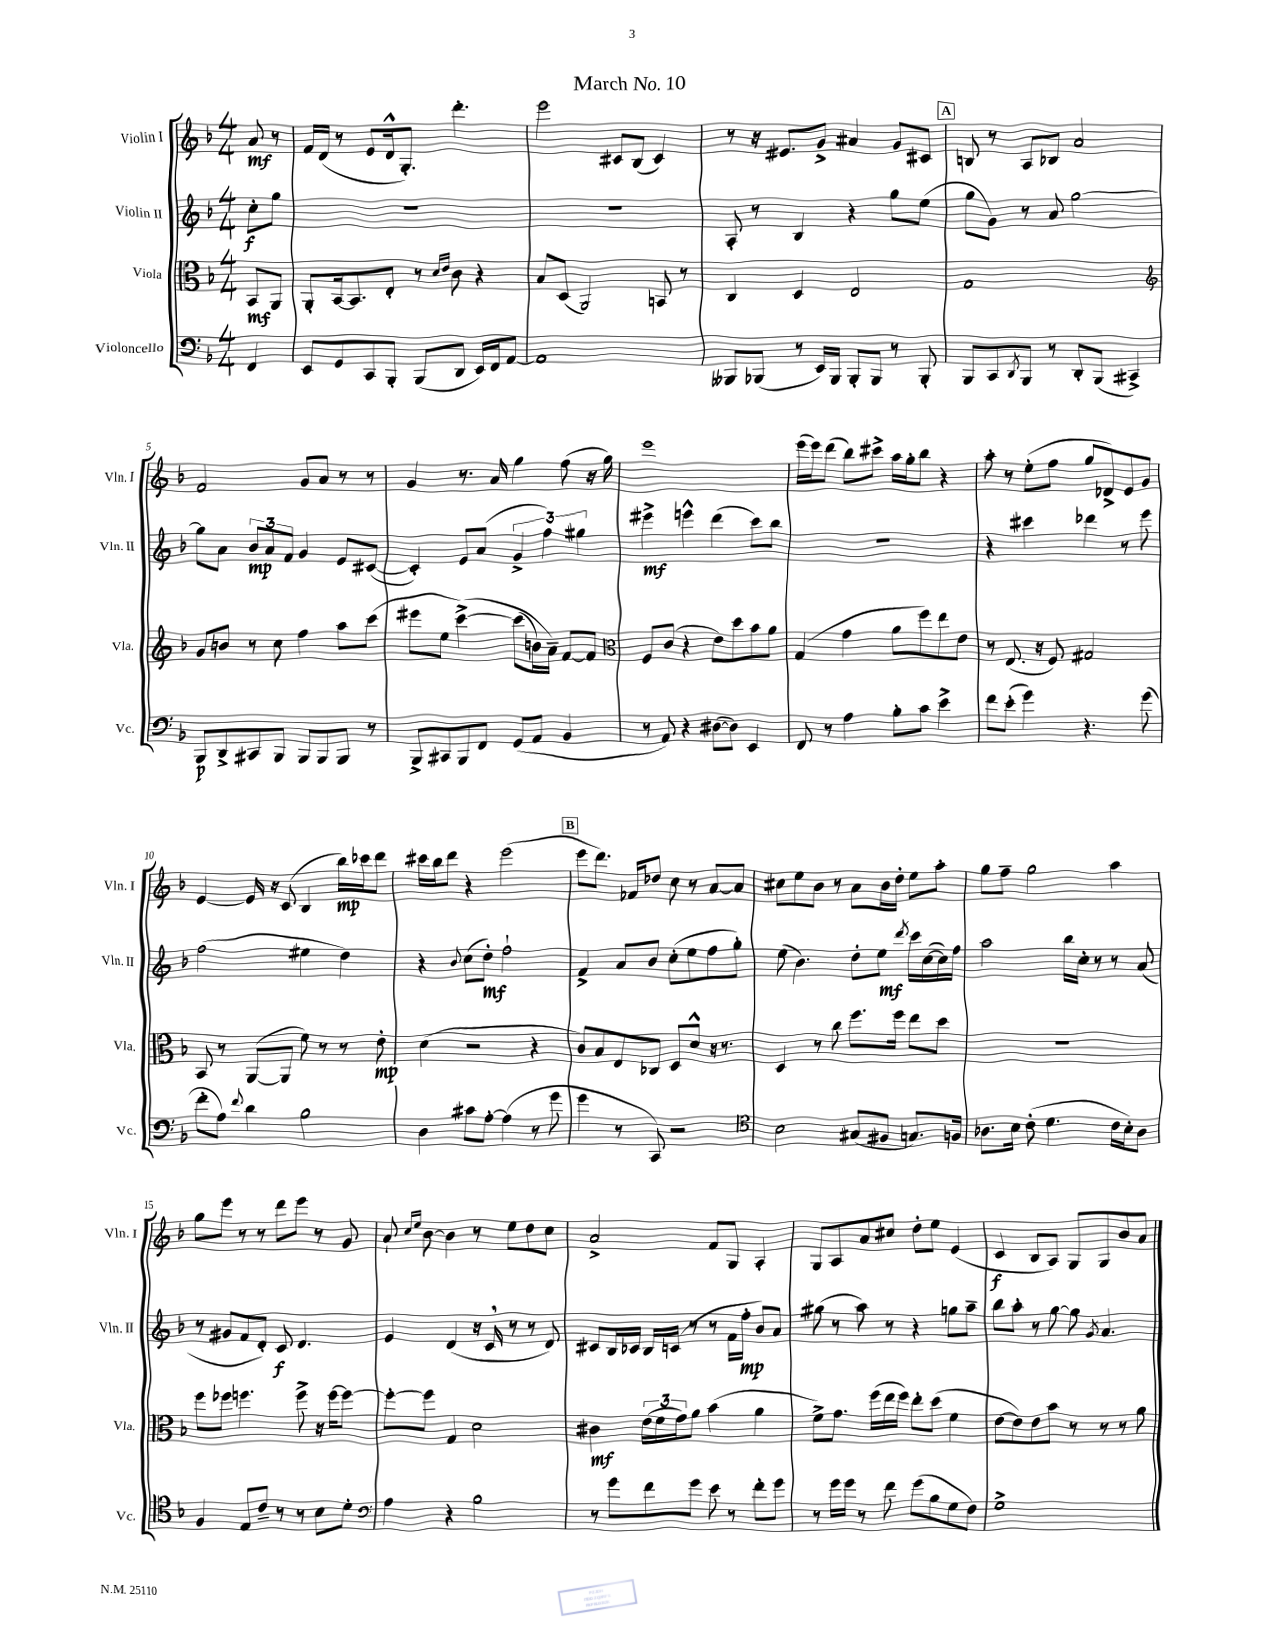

**kern	**dynam	**kern	**dynam	**kern	**dynam	**kern	**dynam
*part4	*part4	*part3	*part3	*part2	*part2	*part1	*part1
*staff4	*staff4	*staff3	*staff3	*staff2	*staff2	*staff1	*staff1
*I"Violoncello	*	*I"Viola	*	*I"Violin II	*	*I"Violin I	*
*I'Vc.	*	*I'Vla.	*	*I'Vln. II	*	*I'Vln. I	*
*clefF4	*	*clefC3	*	*clefG2	*	*clefG2	*
*k[b-]	*	*k[b-]	*	*k[b-]	*	*k[b-]	*
*M4/4	*	*M4/4	*	*M4/4	*	*M4/4	*
=	=	=	=	=	=	=	=
4FF/	.	8BB-/L	mf	8cc'\L	f	8a/	mf
.	.	8AA/J	.	8gg\J	.	8r	.
=1	=1	=1	=1	=1	=1	=1	=1
8EE/L	.	8AA'/L	.	1r	.	16f/LL	.
.	.	.	.	.	.	(16d/JJ	.
8GG/	.	[16BB-/k	.	.	.	8r	.
.	.	8.BB-/]	.	.	.	.	.
8CC/	.	.	.	.	.	8e/L	.
8BBB-'/J	.	8E'/J	.	.	.	16d^^/k	.
.	.	.	.	.	.	8.G'/J)	.
(8BBB-/L	.	8r	.	.	.	.	.
.	.	16qqd/LL	.	.	.	.	.
.	.	16qqe/JJ	.	.	.	.	.
8DD/J	.	8c\	.	.	.	4.ddd'\	.
16EE/LL)	.	4r	.	.	.	.	.
16FF/J	.	.	.	.	.	.	.
[8AA/J	.	.	.	.	.	.	.
=2	=2	=2	=2	=2	=2	=2	=2
1AA]	.	8B-/L	.	1r	.	2eee\	.
.	.	(8D/J	.	.	.	.	.
.	.	2AA/)	.	.	.	.	.
.	.	.	.	.	.	8c#X/L	.
.	.	.	.	.	.	(8B-/J	.
.	.	8BBn/	.	.	.	4c#/)	.
.	.	8r	.	.	.	.	.
=3	=3	=3	=3	=3	=3	=3	=3
8BBB--X/L	.	4C/	.	8A'/	.	8r	.
(8BBB-X/J	.	.	.	8r	.	16r	.
.	.	.	.	.	.	8.e#X/L	.
8r	.	4D/	.	4B-/	.	.	.
16EE/LL)	.	.	.	.	.	8g^/J	.
16BBB-/JJ	.	.	.	.	.	.	.
8BBB-'/L	.	2E/	.	4r	.	4a#X/	.
8BBB-/J	.	.	.	.	.	.	.
8r	.	.	.	8gg\L	.	8g/L	.
8BBB-'/	.	.	.	(8ee\J	.	8c#X/J	.
!!LO:REH:place=s1:t=A
=4	=4	=4	=4	=4	=4	=4	=4
8BBB-/L	.	1G	.	8gg\L	.	8Bn/	.
8CC/	.	.	.	8g\J)	.	8r	.
8qDD/	.	.	.	.	.	.	.
8BBB-/J	.	.	.	8r	.	8A/L	.
8r	.	.	.	8a/	.	8B-X/J	.
8DD'/L	.	.	.	[2gg\	.	2a/	.
(8BBB-/J	.	.	.	.	.	.	.
4CC#X^/)	.	.	.	.	.	.	.
!!LO:LB:g=z
=5	=5	=5	=5	=5	=5	=5	=5
*	*	*clefG2	*	*	*	*	*
8BBB-/L	p	8g/L	.	8gg\L]	.	2f/	.
8DD^/	.	8bn/J	.	8a\J	.	.	.
8CC#X/	.	8r	.	12b-/L	mp	.	.
.	.	.	.	12a/	.	.	.
8BBB-/J	.	8cc\	.	.	.	.	.
.	.	.	.	12f/J	.	.	.
8BBB-/L	.	4ff\	.	4g/	.	8g/L	.
8BBB-/	.	.	.	.	.	8a/J	.
8BBB-/J	.	8aa\L	.	8e/L	.	8r	.
8r	.	(8ccc\J	.	([8c#X/J	.	8r	.
=6	=6	=6	=6	=6	=6	=6	=6
8BBB-^/L	.	8eee#X\L	.	4c#'/])	.	4g/	.
8CC#X/	.	8ee\J	.	.	.	.	.
8BBB-/	.	([4ccc^\)	.	8e/L	.	8.r	.
8FF/J	.	.	.	(8a/J	.	.	.
.	.	.	.	.	.	16a/	.
(8GG/L	.	(8ccc\L]	.	6g^/	.	4gg\	.
8AA/J	.	16bn\L)	.	.	.	.	.
.	.	.	.	6ff\)	.	.	.
.	.	16a~\JJ)	.	.	.	.	.
4BB-/	.	[8f/L	.	.	.	(8ff\	.
.	.	.	.	6gg#X\	.	.	.
.	.	8f/J]	.	.	.	16r	.
.	.	.	.	.	.	16gg\)	.
=7	=7	=7	=7	=7	=7	=7	=7
*	*	*clefC3	*	*	*	*	*
8r	.	8F/L	.	4eee#X^\	mf	1eee	.
8AA/)	.	(8c/J	.	.	.	.	.
4r	.	4r	.	4eeen^^\	.	.	.
([8D#X\L	.	8e\L)	.	(4ddd\	.	.	.
8D#\J])	.	8dd\	.	.	.	.	.
4EE/	.	8b-\	.	8ccc\L)	.	.	.
.	.	8a\J	.	8bb-\J	.	.	.
=8	=8	=8	=8	=8	=8	=8	=8
8FF/	.	(4G/	.	1r	.	(16eee\LL	.
.	.	.	.	.	.	16eee\J)	.
8r	.	.	.	.	.	(8ddd\J	.
4A\	.	4g\	.	.	.	8bb-\L)	.
.	.	.	.	.	.	8ccc#X^\J	.
8B-'\L	.	8a\L	.	.	.	16aa\LL	.
.	.	.	.	.	.	16gg'\J	.
8c\J	.	8ff\)	.	.	.	8bb-\J	.
4e^\	.	8ee\	.	.	.	4r	.
.	.	8e\J	.	.	.	.	.
=9	=9	=9	=9	=9	=9	=9	=9
8f\L	.	8r	.	4r	.	8aa'\	.
(8e'\J	.	(8.E/	.	.	.	8r	.
4g\)	.	.	.	4ccc#X\	.	(8ee'\L	.
.	.	16r	.	.	.	.	.
.	.	8F/)	.	.	.	8ff\J	.
4.r	.	2G#X/	.	4ddd-X\	.	8gg/L	.
.	.	.	.	.	.	8d-X^/)	.
.	.	.	.	8r	.	8e/	.
(8g\	.	.	.	8eee\	.	8g/J	.
!!LO:LB:g=z
=10	=10	=10	=10	=10	=10	=10	=10
8f'\L	.	8BB-/	.	(2ff\	.	[4e/	.
8A\J)	.	8r	.	.	.	.	.
8qqf/	.	.	.	.	.	.	.
4d\	.	([8AA/L	.	.	.	16e/]	.
.	.	.	.	.	.	16r	.
.	.	8AA/J]	.	.	.	(8c/	.
2B-\	.	8f\)	.	4ee#X\	.	4B-/	.
.	.	8r	.	.	.	.	.
.	.	8r	.	4dd\)	.	16bb-\LL)	mp
.	.	.	.	.	.	16ccc-X\J	.
.	.	8e'\	mp	.	.	8ddd\J	.
=11	=11	=11	=11	=11	=11	=11	=11
4D\	.	(4d\	.	4r	.	16ccc#X\LL	.
.	.	.	.	.	.	16bb-\J	.
.	.	.	.	.	.	8ddd\J	.
.	.	.	.	8qqb-/	.	.	.
8c#X\L	.	2r	.	(8cc\L	.	4r	.
[8A'\J	.	.	.	8dd'\J)	mf	.	.
(4A\]	.	.	.	2ff`\	.	(2eee\	.
8r	.	4r	.	.	.	.	.
8g\	.	.	.	.	.	.	.
!!LO:REH:place=s1:t=B
=12	=12	=12	=12	=12	=12	=12	=12
4g\	.	8c/L)	.	4f^/	.	8eee\L	.
.	.	8B-/	.	.	.	8.ddd\J)	.
8r	.	8E/	.	8a/L	.	.	.
.	.	.	.	.	.	16f-X/KL	.
8CC/)	.	8C-X/J	.	8b-/J	.	8dd-X/J	.
2r	.	8D/L	.	(8cc'\L	.	8cc\	.
.	.	8d^^/J	.	8ee\	.	8r	.
.	.	16r	.	8ff\	.	[8a/L	.
.	.	8.r	.	.	.	.	.
.	.	.	.	8gg'\J)	.	8a/J]	.
=13	=13	=13	=13	=13	=13	=13	=13
*clefC4	*	*	*	*	*	*	*
2B-\	.	4D/	.	(8ee\	.	8cc#X\L	.
.	.	.	.	4.b-\)	.	8ee\	.
.	.	8r	.	.	.	8b-\J	.
.	.	8cc\	.	.	.	8r	.
(8G#X/L	.	8.ff\L	.	8dd'\L	.	8a\L	.
8F#X/J	.	.	.	8ee\J	mf	16b-\L	.
.	.	16ff\Jk	.	.	.	16dd'\JJ	.
.	.	.	.	8qddd/	.	.	.
8.Gn/L)	.	8ee\L	.	16ccc\LL	.	8ee\L	.
.	.	.	.	([16cc\	.	.	.
.	.	8dd\J	.	16cc\])	.	8aa'\J	.
16Fn/Jk	.	.	.	16ff\JJ	.	.	.
=14	=14	=14	=14	=14	=14	=14	=14
8.A-X\L	.	1r	.	2aa\	.	8gg\L	.
.	.	.	.	.	.	8ff~\J	.
16B-\Jk	.	.	.	.	.	.	.
(8c'\	.	.	.	.	.	2gg\	.
4.d\	.	.	.	.	.	.	.
.	.	.	.	16bb-\LL	.	.	.
.	.	.	.	16cc'\JJ	.	.	.
.	.	.	.	8r	.	.	.
16c\LL	.	.	.	8r	.	4aa\	.
16B-'\J)	.	.	.	.	.	.	.
8A-\J	.	.	.	(8a/	.	.	.
!!LO:LB:g=z
=15	=15	=15	=15	=15	=15	=15	=15
4F/	.	8ff\L	.	8r	.	8gg\L	.
.	.	8ff-X\J	.	8g#X/L	.	8eee\J	.
8E/L	.	4.ffn\	.	8f/	.	8r	.
8c~/J	.	.	.	8d'/J)	.	8r	.
8r	.	.	.	8c/	f	8ddd\L	.
8r	.	8ff^\	.	4.d/	.	8eee\J	.
8B-\L	.	16r	.	.	.	8r	.
.	.	[16ff\KL	.	.	.	.	.
8d'\J	.	8ff\J_	.	.	.	8g/	.
=16	=16	=16	=16	=16	=16	=16	=16
*clefF4	*	*	*	*	*	*	*
4A\	.	8ff'\L_	.	4e/	.	8a`/	.
.	.	.	.	.	.	16qqcc/LL	.
.	.	.	.	.	.	16qqee/JJ	.
.	.	8ff\J]	.	.	.	[8b-\	.
4r	.	4G/	.	(4d/	.	4b-\]	.
2B-\	.	2d\	.	16r	.	8r	.
.	.	.	.	16c,/	.	.	.
.	.	.	.	8r	.	8ee\L	.
.	.	.	.	8r	.	8dd\	.
.	.	.	.	8d/)	.	8cc\J	.
=17	=17	=17	=17	=17	=17	=17	=17
8r	.	4c#X\	mf	8c#X/L	.	2a^/	.
8g\L	.	.	.	16B-/L	.	.	.
.	.	.	.	16c-X/JJ	.	.	.
8f\	.	(24e\LL	.	16B-/LL	.	.	.
.	.	24f\	.	.	.	.	.
.	.	.	.	(16cn/JJ	.	.	.
.	.	24g\J)	.	.	.	.	.
8g\J	.	8a\J	.	8r	.	.	.
8e\	.	(4b-\	.	8r	.	8f/L	.
8r	.	.	.	16f\LL	.	8G/J	.
.	.	.	.	16ff'\JJ	mp	.	.
8f'\L	.	4a\	.	8b-/L)	.	4A'/	.
8g\J	.	.	.	8a/J	.	.	.
=18	=18	=18	=18	=18	=18	=18	=18
8r	.	8f^\L)	.	(8gg#X\	.	8G/L	.
16g\LL	.	8.g\J	.	8r	.	8A/	.
16g\JJ	.	.	.	.	.	.	.
8r	.	.	.	8aa\)	.	8a/	.
.	.	(16ff\LL	.	.	.	.	.
8f\	.	16ee\	.	8r	.	8cc#X/J	.
.	.	16ff\JJ)	.	.	.	.	.
(8g\L	.	8ee'\L	.	4r	.	8dd'\L	.
8B-\	.	(8dd\J	.	.	.	8ee\J	.
8G\	.	4f\	.	8ggn\L	.	(4e/	.
8F\J)	.	.	.	8aa~\J	.	.	.
=19	=19	=19	=19	=19	=19	=19	=19
1G^	.	[8e\L	.	8bb-\L	.	4c/	f
.	.	8e\])	.	8aa'\J	.	.	.
.	.	8e\	.	8r	.	8B-/L	.
.	.	8b-\J	.	[8gg\	.	8A/J)	.
.	.	8r	.	8gg\]	.	8G/L	.
.	.	.	.	8qg/	.	.	.
.	.	8r	.	4.a/	.	8G/	.
.	.	8r	.	.	.	8b-/	.
.	.	8a\	.	.	.	8a/J	.
==	==	==	==	==	==	==	==
*-	*-	*-	*-	*-	*-	*-	*-
